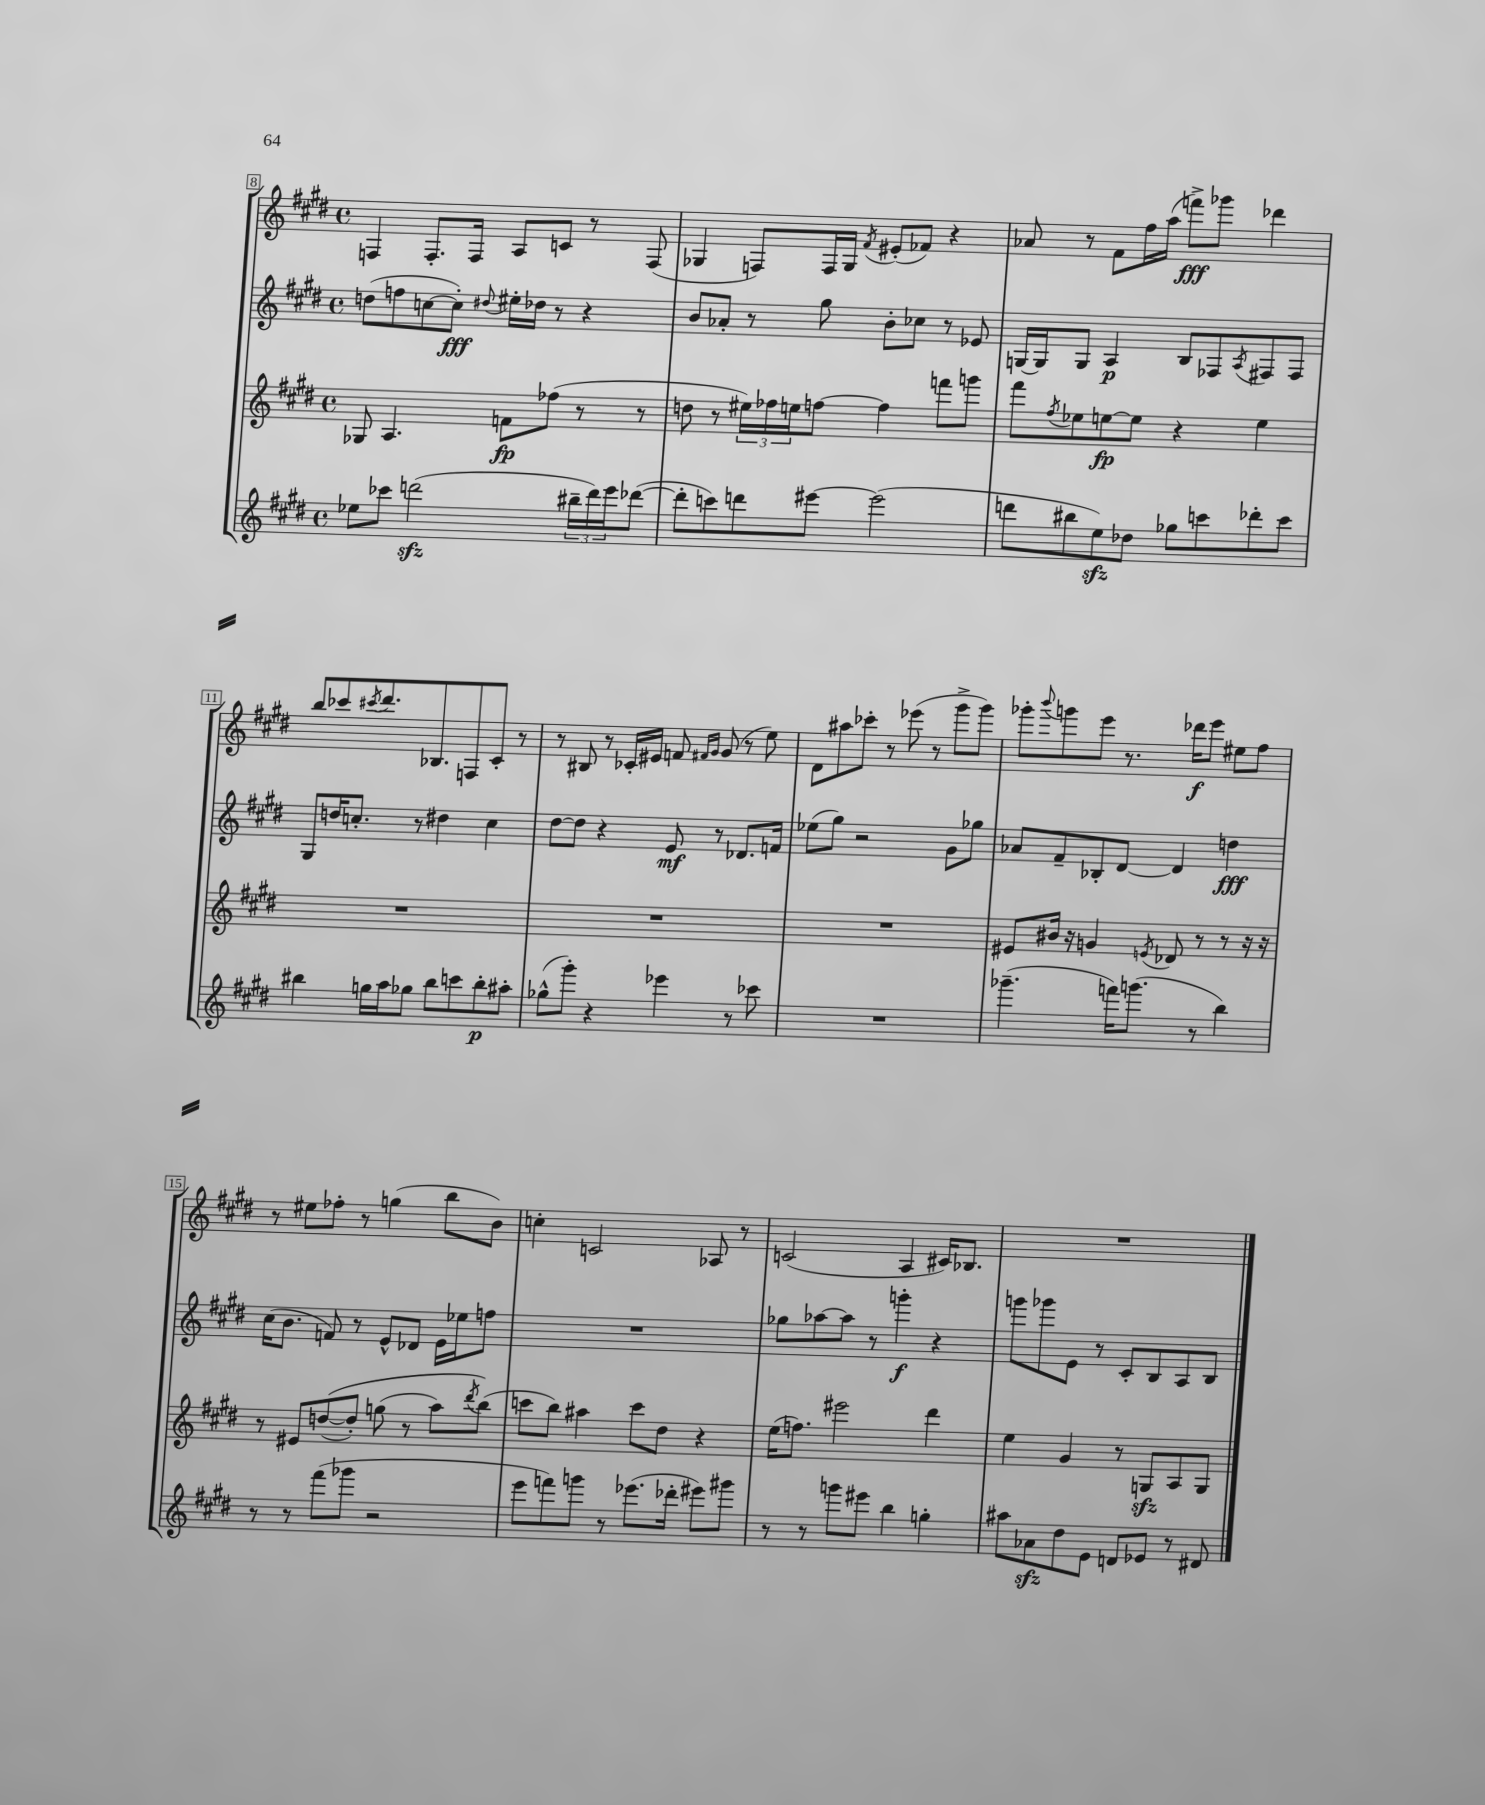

**kern	**kern	**kern	**kern
*staff4	*staff3	*staff2	*staff1
*clefG2	*clefG2	*clefG2	*clefG2
*k[f#c#g#d#]	*k[f#c#g#d#]	*k[f#c#g#d#]	*k[f#c#g#d#]
*M4/4	*M4/4	*M4/4	*M4/4
*met(c)	*met(c)	*met(c)	*met(c)
8ee-\L	8G-/	(8dd\L	4F/
8ccc-\J	4.A/	8ff\	.
(2ddd\	.	[8cc\	8.F'/L
.	.	8cc'\]J)	.
.	.	.	16F/Jk
.	.	8qqdd#/	.
.	8f\L	16ee#'\LL	8A/L
.	.	16dd-\JJ	.
.	(8ff-\J	8r	8c/J
24bb#~\LL	8r	4r	8r
24ddd\)	.	.	.
24eee\J	.	.	.
([8ddd-\J	8r	.	(8F/
=	=	=	=
8ddd-'\]L	8dd\	8b/L	4G-/
8ccc\)	8r	8a-'/J	.
8ddd\	24ee#\LL)	8r	8F/L)
.	24ff-\	.	.
.	24ee\J	.	.
[8eee#\J	[8ff\J	8gg#\	16F/L
.	.	.	16G-/JJ
.	.	.	8qf#/
(2eee#\]	4ff\]	8b'\L	(8e#'/L
.	.	8cc-\J	8f-/J)
.	8fff\L	8r	4r
.	8ggg\J	8e-/	.
=	=	=	=
8ddd\L	8fff#\L	[16G/LL	8a-/
.	.	16G/]J	.
.	8qff#/	.	.
8bb#\	8ee-\	8G/J	8r
8ee\)	[8ee\	4A/	8f#\L
8dd-\J	8ee\]J	.	16ff#\L
.	.	.	(16aa\JJ
8gg-\L	4r	8B/L	8fff^\L)
8ccc\	.	8F-/	8ggg-\J
.	.	8qA/	.
8ddd-'\	4ee\	8F#/	4ddd-\
8ccc\J	.	8F#/J	.
=	=	=	=
4bb#\	1r	8G#/L	8bb/L
.	.	16dd/K	8ccc-/
.	.	8.cc'/J	.
.	.	.	8qccc#/
16gg\LL	.	.	8.ddd#/
16aa\J	.	.	.
8gg-\J	.	8r	.
.	.	.	8.B-/
8bb#\L	.	4dd#\	.
8ccc\	.	.	8F/
8bb#'\	.	4cc\	8c#'/J
8aa#'\J	.	.	8r
=	=	=	=
(8gg-^^\L	1r	[8dd#\L	8r
8ggg#'\J)	.	8dd#\]J	8B#/
4r	.	4r	8r
.	.	.	16c-'/LL
.	.	.	16e#/JJ
4eee-\	.	8e/	8f/
.	.	.	16qqf#/LL
.	.	.	16qqg#/JJ
.	.	8r	(8g#/
8r	.	8.d-/L	8r
8ccc-\	.	.	8ee\)
.	.	16f/Jk	.
=	=	=	=
1r	1r	(8ee-\L	8d#\L
.	.	8gg#\J)	8aa#\
.	.	2r	8ccc-'\J
.	.	.	8r
.	.	.	(8eee-\
.	.	.	8r
.	.	8g#\L	8ggg#^\L
.	.	8gg-\J	8ggg#\J)
=	=	=	=
(4.ggg-~\	8e#/L	8a-/L	8ggg-'\L
.	.	.	8qqbbb/
.	16b#/Jk	8f#~/	8ggg\
.	16r	.	.
.	4g/	8B-'/	8eee\J
16fff\LK)	.	[8d#/J	8.r
(8.ggg\J	.	.	.
.	8qe/	.	.
.	8d-/	4d#/]	.
.	.	.	16ddd-\LK
8r	8r	.	8eee\J
4bb\)	8r	4dd\	8ee#\L
.	16r	.	8ff#\J
.	16r	.	.
=	=	=	=
8r	8r	(16cc#\LK	8r
.	.	8.b\J	.
8r	8e#/L	.	8ee#\L
(8fff#\L	&(([8dd/	8f/)	8ff-'\J
8ggg-\J	8dd'/]J)	8r	8r
2r	(8gg\	8e^^/L	(4gg\
.	8r	8d-/J	.
.	8aa\L)	16e\LL	8bb\L
.	.	16ee-\J	.
.	8qddd#/	.	.
.	(8bb\J&)	8ff\J	8b\J)
=	=	=	=
8eee\L	8ccc\L	1r	4cc'\
8fff\)	8bb\J)	.	.
8ggg\J	4aa#\	.	2c/
8r	.	.	.
(8.eee-\L	8ccc\L	.	.
.	8dd#\J	.	.
16ddd-'\Jk	.	.	.
8eee#\L)	4r	.	8A-/
8ggg#\J	.	.	8r
=	=	=	=
8r	(16ee\LK	8gg-\L	(2c/
.	8.ff\J)	.	.
8r	.	[8aa-\	.
8ggg\L	2eee#\	8aa-\]J	.
8eee#\J	.	8r	.
4bb\	.	4ggg'\	4A/
4gg'\	4ddd#\	4r	16c#/LK)
.	.	.	8.B-/J
=	=	=	=
8aa#\L	4ee\	8ggg\L	1r
8a-\	.	8ggg-\	.
8dd#\	4g#/	8e\J	.
8e\J	.	8r	.
8d/L	8r	8c#'/L	.
8e-/J	8G/L	8B/	.
8r	8A/	8A/	.
8d#/	8G/J	8B/J	.
==	==	==	==
*-	*-	*-	*-
